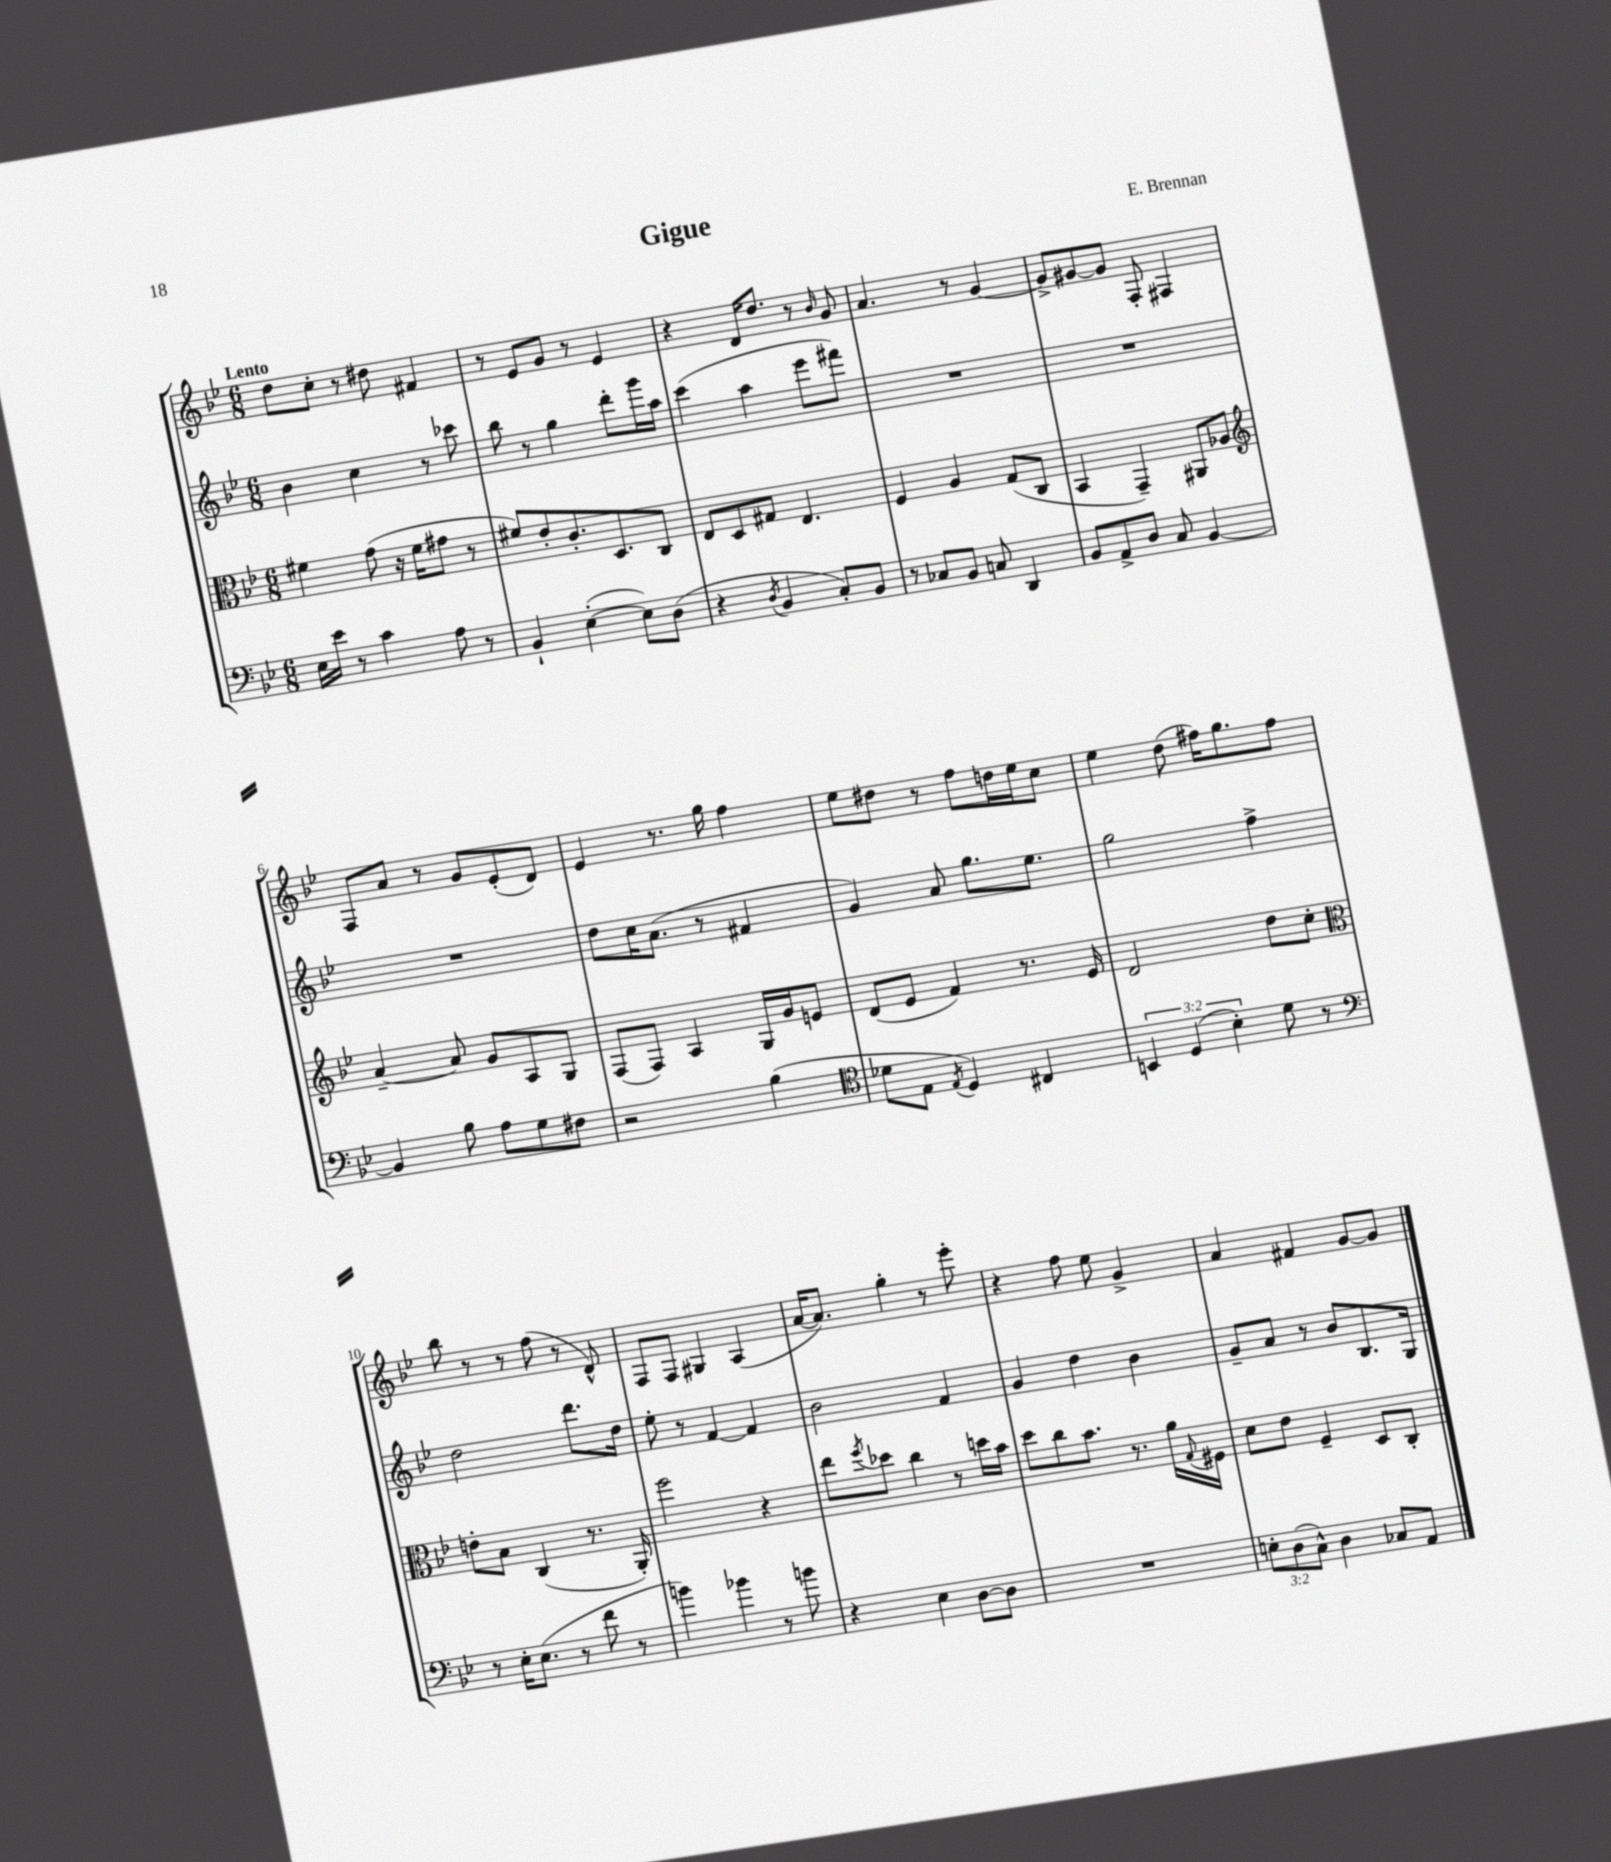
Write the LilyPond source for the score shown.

\header { title = "Gigue" composer = "E. Brennan" }
<<
\new StaffGroup <<
\new Staff = "s0" {
    \clef treble \key bes \major \numericTimeSignature \time 6/8 \tempo "Lento"
    d''8 c''8-. r8 dis''8 fis'4 |
    r8 ees'8 g'8 r8 ees'4 |
    r4 d'16 d''8. r8 \grace { bes'16 } g'8 |
    a'4. r8 g'4~ |
    g'8-> gis'8~ gis'8 f8-. fis4 |
    f8 a'8 r8 g'8 ees'8-.( d'8) |
    ees'4 r8. g''16 f''4 |
    ees''8 dis''8 r8 f''8 d''16 ees''16 c''8 |
    ees''4 d''8( fis''16) g''8. fis''8 |
    bes''8 r8 r8 f''8( r8 d'8-^) |
    f8 f8 gis4 a4( |
    a'16~ a'8.) g''4-. r8 ees'''8-. |
    r4 f''8 ees''8 g'4-> |
    a'4 fis'4 g'8~ g'8 \bar "|." |
}
\new Staff = "s1" {
    \clef treble \key bes \major \numericTimeSignature \time 6/8
    bes'4 c''4 r8 ces'''8 |
    bes''8 r8 g''4 d'''8-. g'''16 a''16 |
    c'''4( a''4 ees'''8 fis'''8) |
    R2. |
    R2. |
    R2. |
    d''8 c''16 a'8.( r8 fis'4 |
    g'4) a'8 g''8. ees''8. |
    g''2 f''4-> |
    d''2 d'''8. d''16 |
    ees''8-. r8 f'4~ f'4 |
    bes'2 f'4 |
    g'4 d''4 bes'4 |
    g'8-- a'8 r8 bes'8 bes8. g16 \bar "|." |
}
\new Staff = "s2" {
    \clef alto \key bes \major \numericTimeSignature \time 6/8
    fis'4 g'8( r16 fis'16 gis'8 r8 |
    fis'8) ees'8-. c'8.-. d8. c8 |
    ees8 d8 gis8 ees4. |
    f4 a4 g8( c8 |
    bes,4 g,4--) ais,8 aes8 |
    \clef treble a'4~-- a'8 g'8 a8 g8 |
    f8( f8) a4 g16 g'16 e'8 |
    d'8( ees'8 f'4) r8. ees'16 |
    d'2 d''8 c''8-. |
    \clef alto e'8-. bes8 c4( r8. a,16-.) |
    f''2 r4 |
    ees''8 \acciaccatura { f''8 } des''8 c''4 r8 d''16 bes'16 |
    d''8 c''8 bes'8. r8. a'16 \appoggiatura { g8 } fis16 |
    d'8 ees'8 f4-- d8 c8-. \bar "|." |
}
\new Staff = "s3" {
    \clef bass \key bes \major \numericTimeSignature \time 6/8 \override Staff.TupletNumber.text = #tuplet-number::calc-fraction-text
    ees16 ees'16 r8 c'4 a8 r8 |
    bes,4-! ees4~-.( ees8) d8( |
    r4 \acciaccatura { d8 } bes,4 c8-.) bes,8 |
    r8 ces8 bes,8 c8 d,4 |
    bes,8 a,8-> d8 c8 bes,4~ |
    bes,4 bes8 a8 g8 fis8 |
    r2 bes4( |
    \clef tenor des'8 ees8 \acciaccatura { ees8 } d4) cis4 |
    \tuplet 3/2 { b,4 d4( bes4-.) } d'8 r8 |
    \clef bass r8 ees16-. ees8.( r8 f'8 r8 |
    b'4) bes'4 r8 b'8 |
    r4 ees4 d8~ d8 |
    R2. |
    \tuplet 3/2 { e8-. d8( c8-^) } d4 ces8 a,8 \bar "|." |
}
>>
>>
